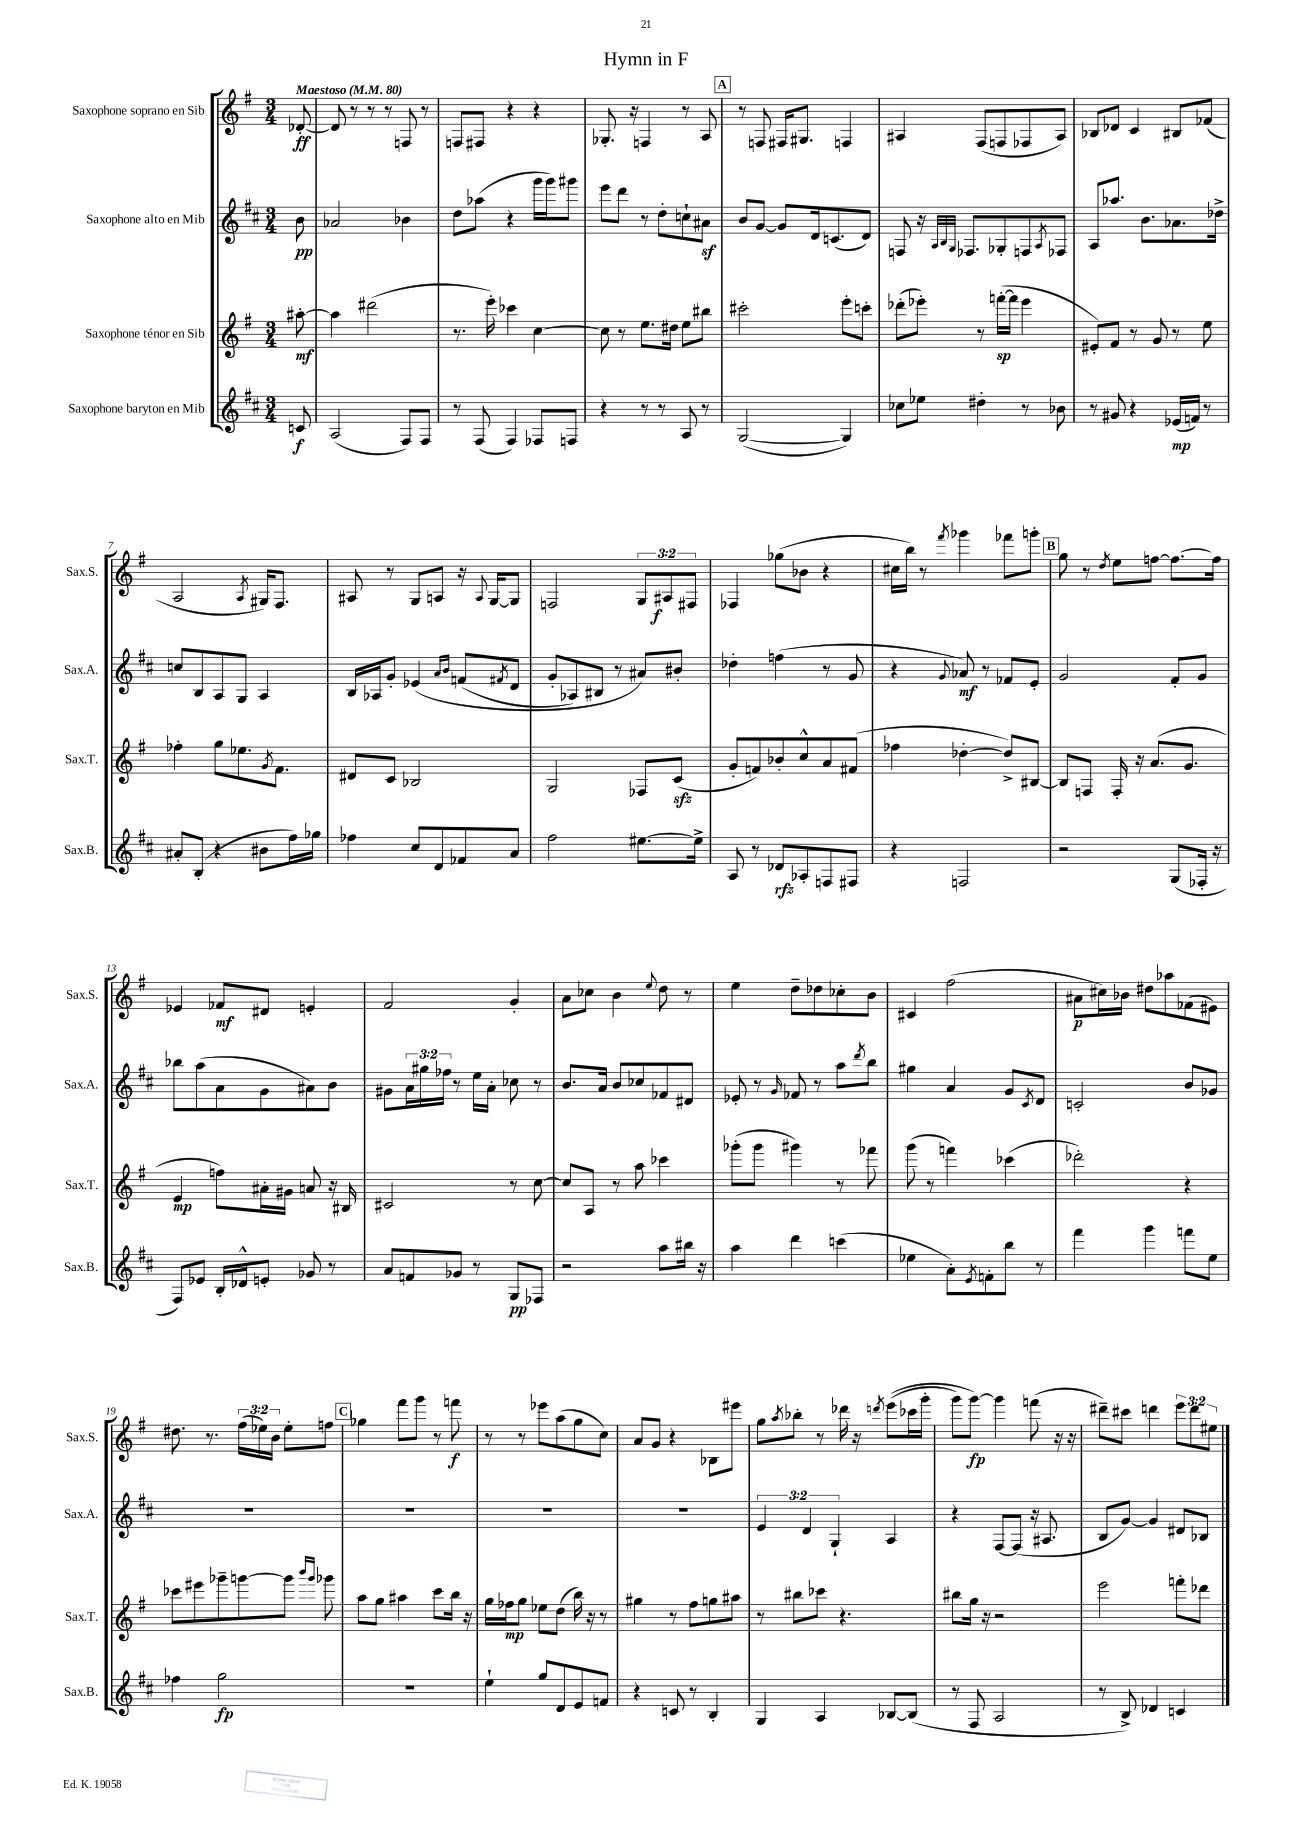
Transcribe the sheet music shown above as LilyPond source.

\header { title = "Hymn in F" }
<<
\new StaffGroup <<
\new Staff = "s0" \with { instrumentName = "Saxophone soprano en Sib" shortInstrumentName = "Sax.S." } {
    \clef treble \key g \major \numericTimeSignature \time 3/4 \override Staff.TupletNumber.text = #tuplet-number::calc-fraction-text \partial 8 \tempo "Maestoso" 4 = 80
    des'8~-.\ff |
    des'8 r8 r8 r8 f8 r8 |
    f8 fis8 r4 r4 |
    ges8.-. r16 f4 r8 a8 |
    \mark \markup { \box "A" } r8 f8 fis16 gis8. f4 |
    ais4 fis8( f8 fes8 ais8) |
    bes8 des'8 c'4 bis8 fes'8( |
    a2 \acciaccatura { a8 } gis16) fis8. |
    ais8 r8 g8 a8 r16 \appoggiatura { a8 } g16~ g8 |
    f2 \tuplet 3/2 { g8 ais8\f fis8 } |
    fes4 ges''8( bes'8 r4 |
    cis''16 b''16) r8 \acciaccatura { fis'''8 } ges'''4 fes'''8 g'''8-. |
    \mark \markup { \box "B" } g''8 r8 \acciaccatura { d''8 } e''8 f''8~ f''8.~ f''16 |
    ees'4 fes'8\mf dis'8 e'4-. |
    fis'2 g'4-. |
    a'8 ces''8 b'4 \appoggiatura { e''8 } d''8 r8 |
    e''4 d''8-- des''8 ces''8-. b'8 |
    cis'4 fis''2( |
    ais'8\p cis''16) bes'16 dis''8 aes''8 fes'8( eis'8) |
    dis''8. r8. \tuplet 3/2 { fis''16( ees''16) b'16 } ees''8-. f''8 |
    \mark \markup { \box "C" } ges''4 fis'''8 g'''8 r8 f'''8\f |
    r8 r8 ees'''8 a''8( g''8 c''8) |
    a'8 g'8 r4 bes8 eis'''8 |
    g''8 \acciaccatura { a''8 } bes''8-. r8 des'''16 r16 \acciaccatura { d'''8 } e'''8(\( ces'''16 g'''16-. |
    g'''8) g'''8~\fp\) g'''4 f'''8( r16 r16 |
    dis'''8--) cis'''8 d'''4 \tuplet 3/2 { e'''8 d'''8 eis''8 } \bar "|." |
}
\new Staff = "s1" \with { instrumentName = "Saxophone alto en Mib" shortInstrumentName = "Sax.A." } {
    \clef treble \key d \major \numericTimeSignature \time 3/4 \override Staff.TupletNumber.text = #tuplet-number::calc-fraction-text \partial 8
    b'8\pp |
    aes'2 bes'4 |
    d''8 aes''8( r4 g'''16 g'''16) gis'''8 |
    e'''8 d'''8 r8 d''8-. c''8-! ais'8\sf |
    \mark \markup { \box "A" } b'8 g'8~ g'8 d'16 c'8.( d'8) |
    f8 r16 \grace { a32 b32 g32 } fes8. ges8-. f8 \acciaccatura { a8 } fes8 |
    a8 aes''8. b'8. aes'8. des''16-> |
    c''8 b8 a8 g8 a4 |
    b16 aes16 g'8-. ees'4\( \grace { a'16 b'16 } f'8( \acciaccatura { fis'8 } d'8 |
    g'8-. aes8) bis8 r8 ais'8\) bis'8-. |
    des''4-. f''4( r8 g'8 |
    r4 \appoggiatura { g'8 } aes'8\mf) r8 fes'8 e'8-. |
    \mark \markup { \box "B" } g'2 fis'8-. g'8 |
    bes''8 a''8( a'8 g'8 ais'8) b'8 |
    gis'8 \tuplet 3/2 { a'16 gis''16 fes''16 } r8 e''16 a'16-. ces''8 r8 |
    b'8. a'16 b'8 ces''8 fes'8 dis'8 |
    ees'8-. r8 \grace { g'16 } fes'8 r8 a''8 \acciaccatura { d'''8 } b''8 |
    gis''4 a'4 g'8 \acciaccatura { cis'8 } d'8 |
    c'2-. b'8 ges'8 |
    R2. |
    \mark \markup { \box "C" } R2. |
    R2. |
    R2. |
    \tuplet 3/2 { e'4 d'4 g4-! } a4 |
    r4 fis8~ fis8( r16 ais8. |
    b8 g'8~) g'4 dis'8 bes8 \bar "|." |
}
\new Staff = "s2" \with { instrumentName = "Saxophone ténor en Sib" shortInstrumentName = "Sax.T." } {
    \clef treble \key g \major \numericTimeSignature \time 3/4 \partial 8
    ais''8~-.\mf |
    ais''4 dis'''2( |
    r8. e'''16-.) ces'''4 c''4~ |
    c''8 r8 e''8. dis''16 e''8 bis''8 |
    \mark \markup { \box "A" } cis'''2-. e'''8-. c'''8-. |
    des'''8-.( ees'''8-.) r8 f'''16~-.\sp( f'''16 ees'''4 |
    eis'8-.) fis'8 r8 g'8 r8 e''8 |
    fes''4-. g''8 ees''8. \acciaccatura { g'8 } fis'8. |
    dis'8 c'8 bes2 |
    g2 fes8 c'8\sfz( |
    g'8-. f'8) bes'8-. c''8-^ a'8 fis'8( |
    fes''4 des''4~-. des''8->) bis8~ |
    \mark \markup { \box "B" } bis8 f8 f16-. r16 a'8.( g'8. |
    e'4\mp f''8) ais'16-. gis'16 a'8 r16 bis16 |
    cis'2 r8 c''8~ |
    c''8 a8 r8 a''8 ces'''4 |
    ges'''8-.( ges'''8 gis'''4) r8 fes'''8 |
    g'''8( r8 f'''4) ces'''4( |
    des'''2-.) r4 |
    ces'''8 eis'''8 ges'''8-- g'''8~ g'''8 \grace { b'''16 g'''16 } ges'''8 |
    \mark \markup { \box "C" } a''8 g''8 ais''4 c'''8 b''16 r16 |
    g''16 fes''16\mp g''8 ees''8 d''8( b''16) r16 r8 |
    gis''4 r8 fis''8 g''8 ais''8 |
    r8 bis''8 ces'''8 r4. |
    bis''8 g''16 r16 r2 |
    e'''2 f'''8-. des'''8 \bar "|." |
}
\new Staff = "s3" \with { instrumentName = "Saxophone baryton en Mib" shortInstrumentName = "Sax.B." } {
    \clef treble \key d \major \numericTimeSignature \time 3/4 \partial 8
    c'8\f |
    a2( fis8) fis8 |
    r8 fis8( fis4) fes8 f8 |
    r4 r8 r8 a8 r8 |
    \mark \markup { \box "A" } g2~( g4) |
    ces''8 ees''8 dis''4-. r8 bes'8 |
    r8 gis'8 r4 ees'16\mp( f'16) r8 |
    ais'8-. b8-.( r4 bis'8 fis''16) ges''16 |
    fes''4 cis''8 d'8 fes'8 a'8 |
    fis''2 eis''8.~ eis''16-> |
    a8 r8 des'8\rfz aes8-. f8 fis8 |
    r4 f2 |
    \mark \markup { \box "B" } r2 g8( fes16-. r16 |
    fis8) ees'8 b16-. des'16-^ e'8-. ges'8 r8 |
    a'8 f'8 ges'8 r8 g8\pp fes8 |
    r2 a''8 bis''16 r16 |
    a''4 d'''4 c'''4( |
    ees''4 a'8-.) \acciaccatura { e'8 } f'8-. b''8 r8 |
    fis'''4 g'''4 f'''8 e''8 |
    fes''4 g''2\fp |
    \mark \markup { \box "C" } R2. |
    e''4-! g''8 d'8 e'8 f'8 |
    r4 c'8 r8 b4-. |
    g4 a4 bes8~ bes8( |
    r8 fis8 a2 |
    r8 b8->) des'4 c'4 \bar "|." |
}
>>
>>
